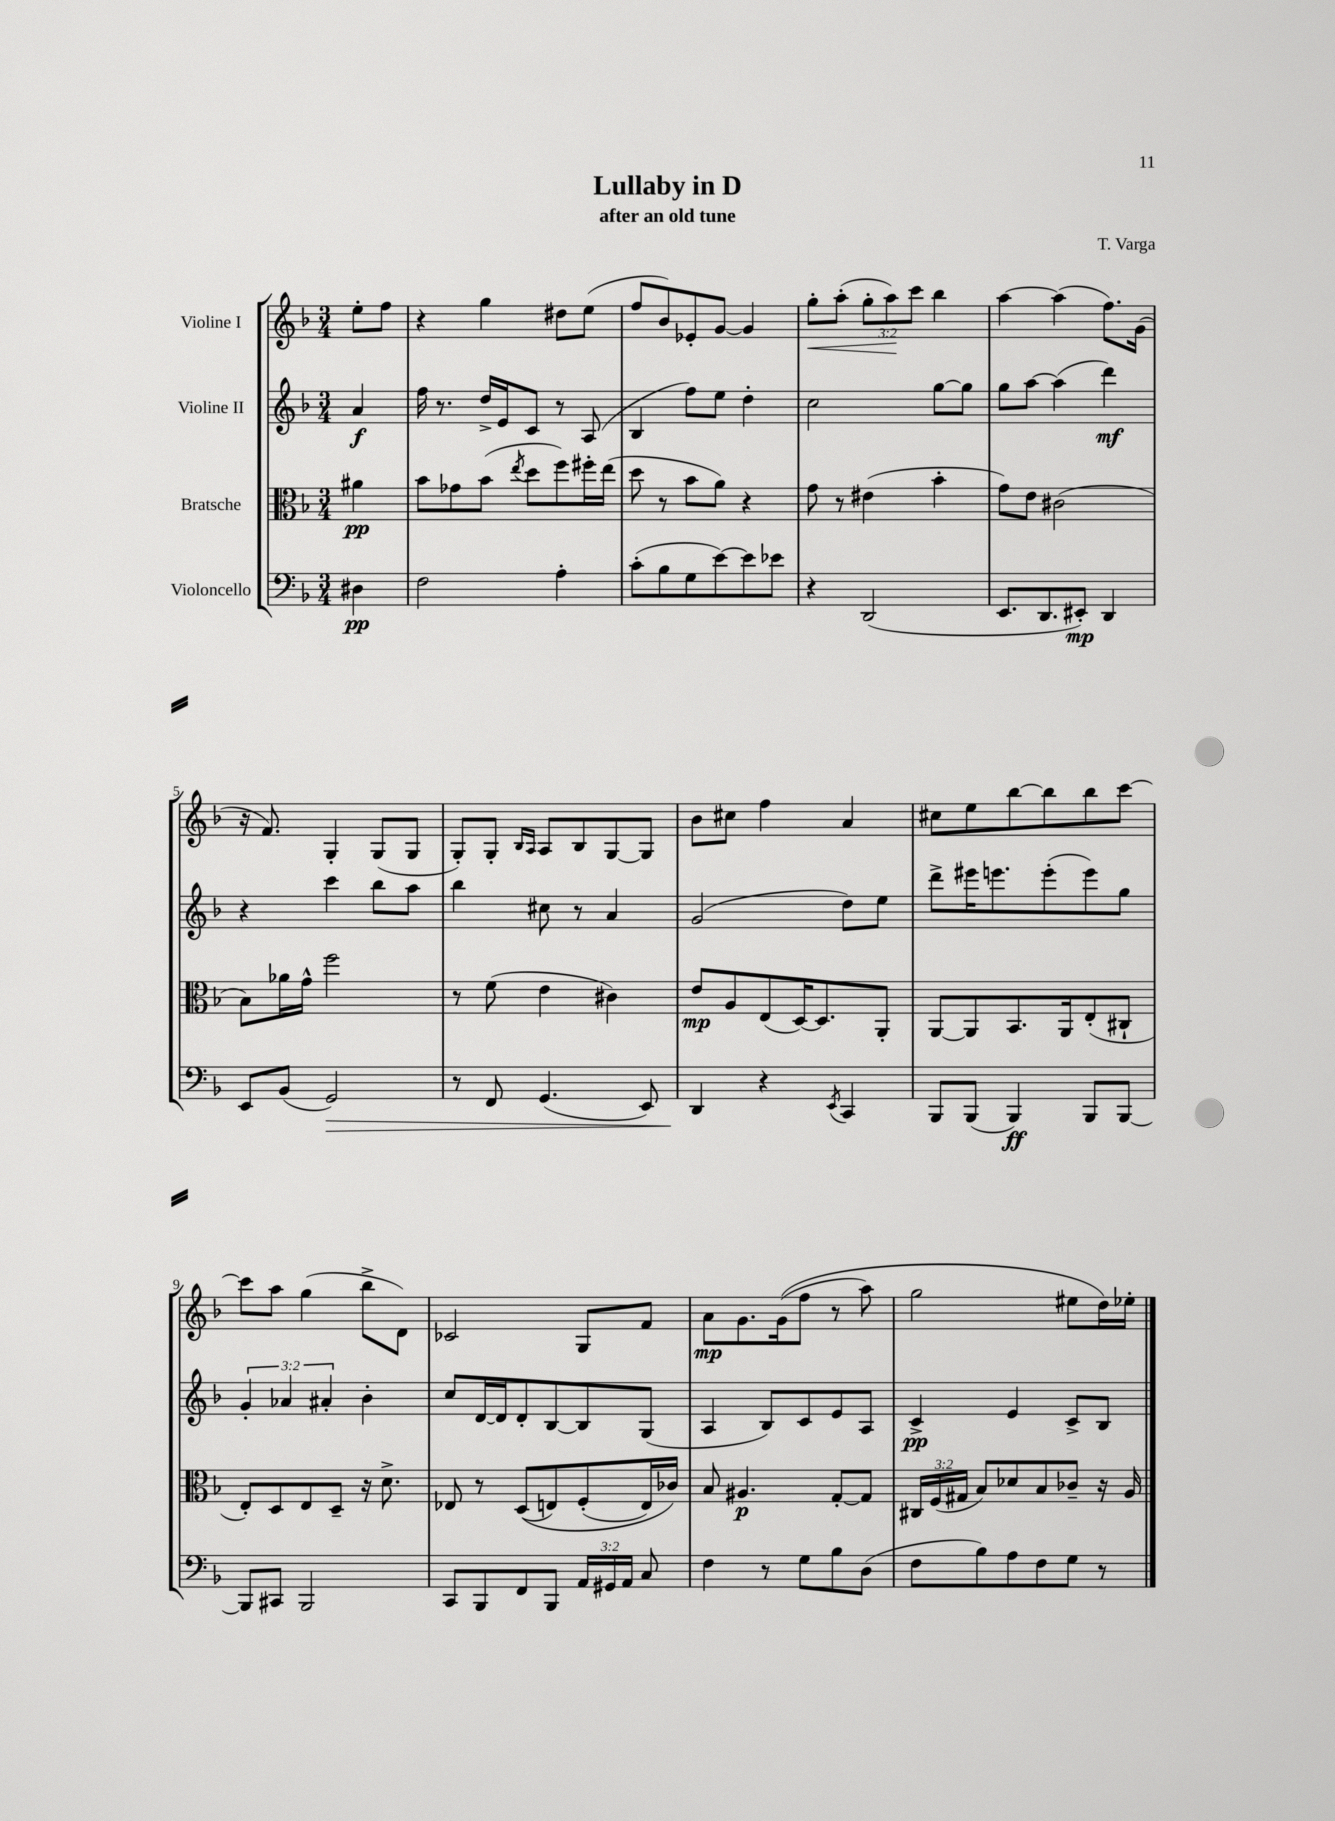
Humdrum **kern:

**kern	**kern	**kern	**kern
*staff4	*staff3	*staff2	*staff1
*clefF4	*clefC3	*clefG2	*clefG2
*k[b-]	*k[b-]	*k[b-]	*k[b-]
*M3/4	*M3/4	*M3/4	*M3/4
4D#\	4a#\	4a/	8ee'\L
.	.	.	8ff\J
=	=	=	=
2F\	8b-\L	16ff\	4r
.	.	8.r	.
.	8g-\	.	.
.	(8b-\J	16dd^/LL	4gg\
.	.	16e/J	.
.	8qee/	.	.
.	8dd\L	8c/J	.
4A'\	8ff\)	8r	8dd#\L
.	16ff#'\L	(8A/	(8ee\J
.	(16ee\JJ	.	.
=	=	=	=
(8c'\L	8dd\	4B-/	8ff/L
8B-\	8r	.	8b-/)
8G\	8b-\L	8ff\L)	8e-'/
[8e\)	8a\J)	8ee\J	[8g/J
8e\]	4r	4dd'\	4g/]
8e-\J	.	.	.
=	=	=	=
4r	8g\	2cc\	8gg'\L
.	8r	.	(8aa'\J
(2DD/	(4e#\	.	12gg'\L
.	.	.	12aa\)
.	.	.	12ccc\J
.	4b-'\	[8gg\L	4bb-\
.	.	8gg\]J	.
=	=	=	=
8.EE/L	8g\L)	8gg\L	[4aa\
.	8e\J	[8aa\J	.
8.DD/	.	.	.
.	(2c#\	(4aa\]	(4aa\]
8EE#'/J)	.	.	.
4DD/	.	4ddd\)	8.ff\L)
.	.	.	(16g\Jk
=	=	=	=
8EE/L	8B-\L)	4r	16r
.	.	.	8.f/)
(8BB-/J	16a-\L	.	.
.	16g^^\JJ	.	.
2GG/)	2ff\	4ccc\	4G'/
.	.	8bb-\L	(8G/L
.	.	8aa\J	8G/J
=	=	=	=
8r	8r	4bb-\	8G'/L)
8FF/	(8f\	.	8G'/J
.	.	.	16qqB-/LL
.	.	.	16qqA/JJ
(4.GG/	4e\	8cc#\	8A/L
.	.	8r	8B-/
.	4c#\)	4a/	[8G/
8EE/)	.	.	8G/]J
=	=	=	=
4DD/	8e/L	(2g/	8b-\L
.	8A/	.	8cc#\J
4r	(8E/	.	4ff\
.	[16D/K)	.	.
.	8.D/]	.	.
8qEE/	.	.	.
4CC/	.	8dd\L)	4a/
.	8AA'/J	8ee\J	.
=	=	=	=
8BBB-/L	[8AA/L	8ddd^\L	8cc#\L
(8BBB-/J	8AA/]	16eee#\K	8ee\
.	.	8.eee\	.
4BBB-/)	8.BB-/	.	[8bb-\
.	.	(8eee'\	8bb-\]
.	16AA/k	.	.
8BBB-/L	(8E'/	8eee\)	8bb-\
[8BBB-/J	8C#`/J	8gg\J	[8ccc\J
=	=	=	=
8BBB-/]L	8E'/L)	6g'/	8ccc\]L
8CC#/J	8D/	.	8aa\J
.	.	6a-/	.
2BBB-/	8E/	.	(4gg\
.	.	6a#'/	.
.	8D~/J	.	.
.	16r	4b-'\	8bb-^\L
.	8.d^\	.	.
.	.	.	8d\J)
=	=	=	=
8CC/L	8E-/	8cc/L	2c-/
8BBB-/	8r	[16d/L	.
.	.	16d/]J	.
8FF/	&((8D/L	8d'/	.
8BBB-/J	8E/)	[8B-/	.
24AA/LL	(8F'/	8B-/]	8G/L
24GG#/	.	.	.
24AA/JJ	.	.	.
8C/	16E/L)	(8G/J	8f/J
.	16c-/JJ&)	.	.
=	=	=	=
4F\	8B-/	4A/	8a\L
.	4.A#/	.	8.g\
8r	.	8B-/L)	.
.	.	.	&((16g\k
8G\L	.	8c/	8ff\J
8B-\	[8G'/L	8e/	8r
(8D\J	8G/]J	8A/J	8aa\)
=	=	=	=
8F\L	24C#/LL	4c^/	2gg\
.	(24F/	.	.
.	24G#/JJ	.	.
8B-\)	8B-/L)	.	.
8A\	8d-/	4e/	.
8F\	8B-/	.	.
8G\J	8c-~/J	8c^/L	8ee#\L
8r	16r	8B-/J	16dd\L&)
.	16A/	.	16ee-'\JJ
==	==	==	==
*-	*-	*-	*-
